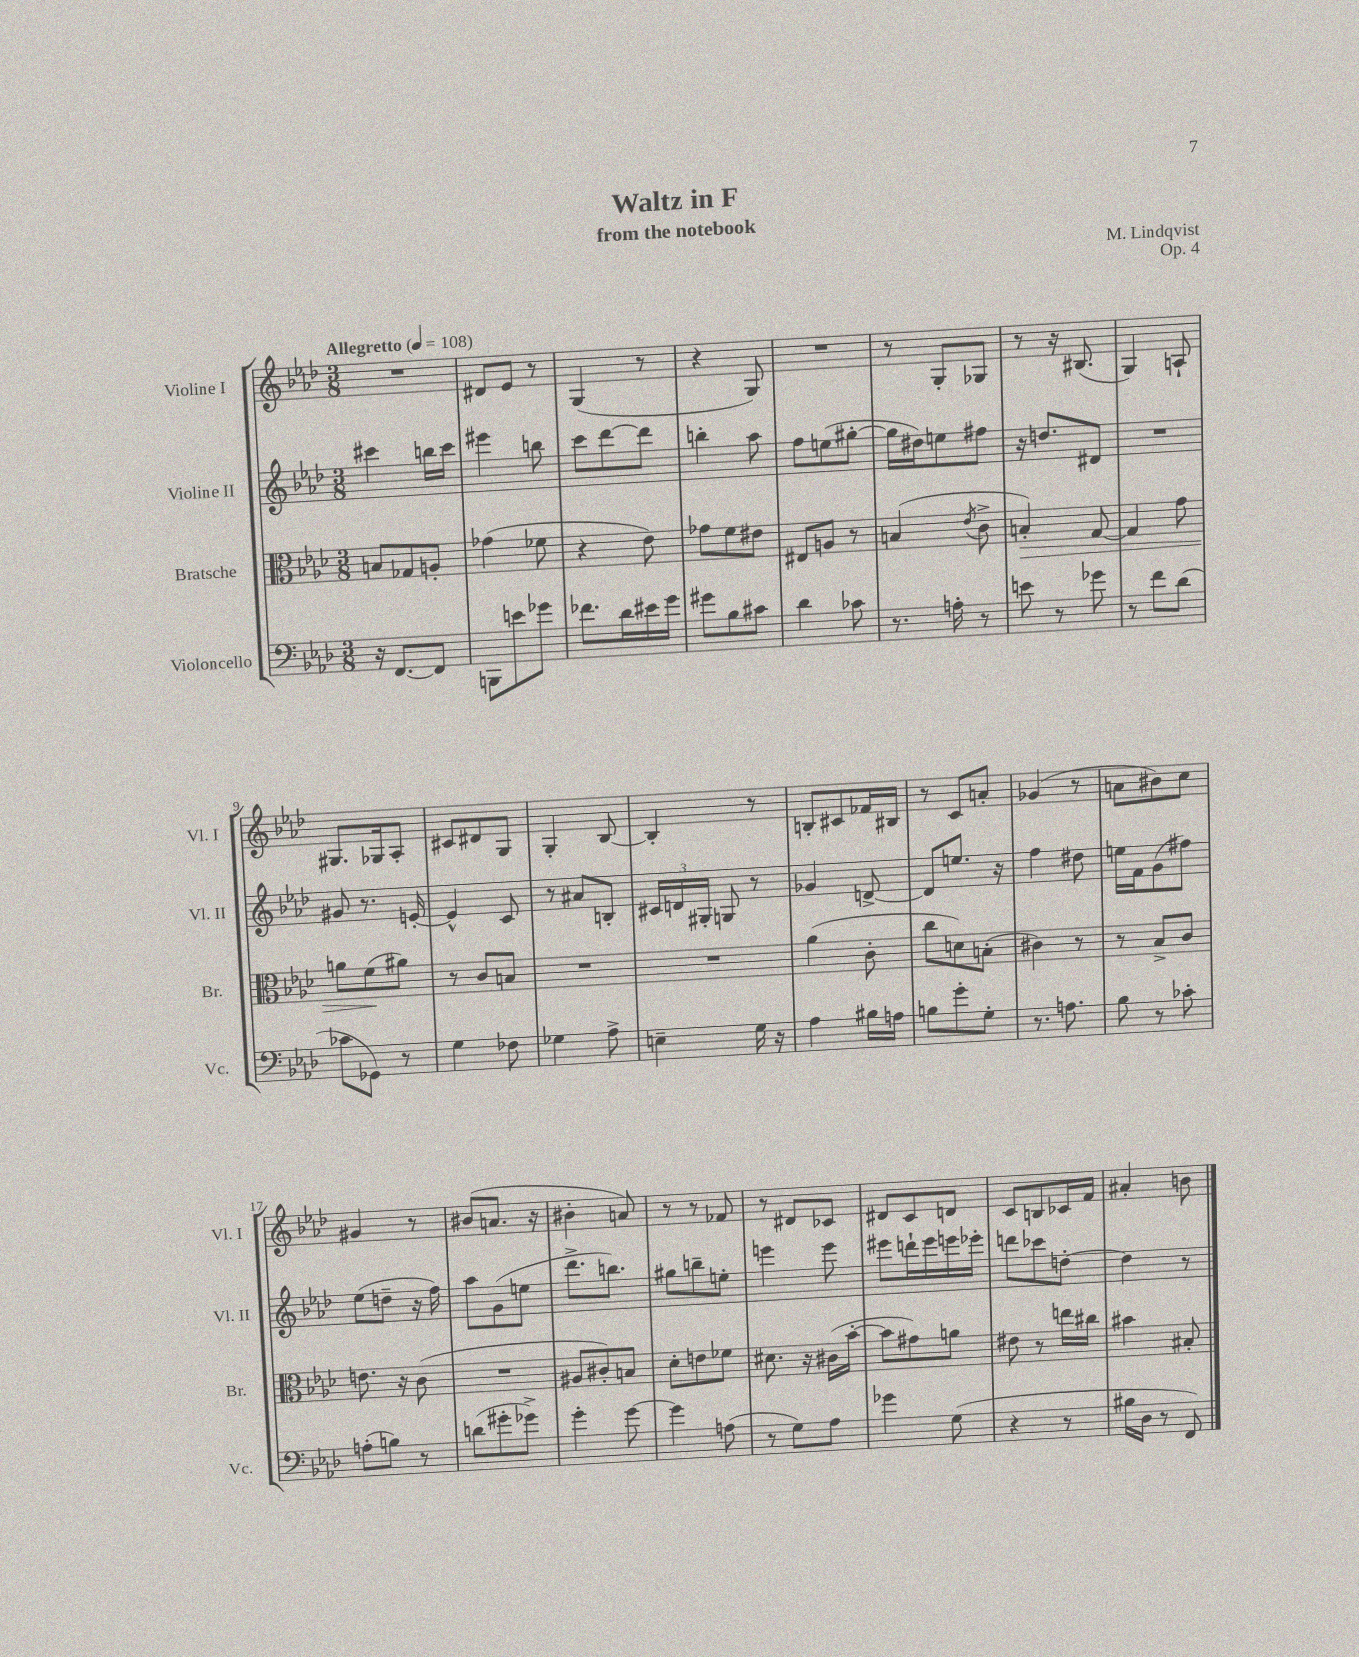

**kern	**kern	**dynam	**kern	**kern
*part4	*part3	*part3	*part2	*part1
*staff4	*staff3	*staff3	*staff2	*staff1
*I"Violoncello	*I"Bratsche	*	*I"Violine II	*I"Violine I
*I'Vc.	*I'Br.	*	*I'Vl. II	*I'Vl. I
*clefF4	*clefC3	*	*clefG2	*clefG2
*k[b-e-a-d-]	*k[b-e-a-d-]	*	*k[b-e-a-d-]	*k[b-e-a-d-]
*M3/8	*M3/8	*	*M3/8	*M3/8
*MM108	*MM108	*	*MM108	*MM108
=1	=1	=1	=1	=1
!	!	!	!	!LO:TX:a:B:t=Allegretto
16r	8Bn/L	.	4ccc#X\	4.r
[8.FF/L	.	.	.	.
.	8G-X/	.	.	.
8FF/J]	8An'/J	.	16bbn\LL	.
.	.	.	16ccc#\JJ	.
=2	=2	=2	=2	=2
8BBBn\L	(4g-X\	.	4eee#X\	8d#X/L
8en\	.	.	.	8e-/J
8g-X\J	8f-X\	.	8bbn\	8r
=3	=3	=3	=3	=3
8.f-X\L	4r	.	8ccc\L	(4G/
.	.	.	[8ddd-\	.
16d-\L	.	.	.	.
16e#X\	8e-\)	.	8ddd-\J]	8r
16g\JJ	.	.	.	.
=4	=4	=4	=4	=4
8g#X\L	8g-X\L	.	4bbn'\	4r
8B-\	8f\	.	.	.
8c#X\J	8e#X\J	.	8aa-\	8G/)
=5	=5	=5	=5	=5
4d-\	8E#X/L	.	8ff\L	4.r
.	8An/J	.	(8een\	.
8c-X\	8r	.	[8gg#X'\J	.
=6	=6	=6	=6	=6
8.r	(4Bn/	.	16gg#\LL]	8r
.	.	.	16dd#X\J)	.
.	.	.	8een\	8G'/L
16An'\	.	.	.	.
.	8qe-/	.	.	.
8r	8c^\	.	8ff#X\J	8G-X/J
=7	=7	=7	=7	=7
!	!	!LO:HP:b	!	!
8en\	4Bn'/)	>	16r	8r
.	.	.	8.ddn/L	.
8r	.	.	.	16r
.	.	.	.	(8.B#X/
8g-X\	[8G/	.	8d#X/J	.
=8	=8	=8	=8	=8
8r	4G/]	.	4.r	4G/)
8f\L	.	.	.	.
(8d-\J	8g\	.	.	8An`/
!!LO:LB:g=z
=9	=9	=9	=9	=9
8c-X\L	8an\L	.	8g#X/	8.G#X/L
8GG-X\J)	(8f\	.	8.r	.
.	.	.	.	16G-X/k
8r	8a#X\J)	]	.	8A-'/J
.	.	.	[16en'/	.
=10	=10	=10	=10	=10
4G\	8r	.	4e^^/]	8c#X/L
.	8c/L	.	.	8d#X/
8F-X\	8Bn/J	.	8c/	8G/J
=11	=11	=11	=11	=11
4G-X\	4.r	.	8r	4G'/
.	.	.	8a#X/L	.
8A-^\	.	.	8Bn'/J	[8B-/
=12	=12	=12	=12	=12
4En~\	4.r	.	24c#X/LL	4B-'/]
.	.	.	24dn/	.
.	.	.	24G#X'/JJ	.
.	.	.	8Gn/	.
16G\	.	.	8r	8r
16r	.	.	.	.
=13	=13	=13	=13	=13
4A-\	(4a-\	.	4g-X/	8Bn'/L
.	.	.	.	8c#X/
16B#X\LL	8c'\	.	[8dn^/	16f-X/L
16An\JJ	.	.	.	16B#X/JJ
=14	=14	=14	=14	=14
8Bn\L	8cc\L	.	8d/L]	8r
8g'\	8dn\)	.	8.een/J	8c/L
8G'\J	(8Bn'\J	.	.	8an'/J
.	.	.	16r	.
=15	=15	=15	=15	=15
8.r	4c#X\)	.	4ff\	(4g-X/
8.An\	.	.	.	.
.	8r	.	8dd#X\	8r
=16	=16	=16	=16	=16
8B-\	8r	.	16een\LL	8an\L
.	.	.	16f\J	.
8r	8B-^/L	.	(8g\	8b#X\)
8c-X'\	8c/J	.	8ff#X\J)	8cc\J
!!LO:LB:g=z
=17	=17	=17	=17	=17
(8An'\L	8.en\	.	(8ee-\L	4g#X/
8Bn\J)	.	.	8ddn~\J	.
.	16r	.	.	.
8r	(8c\	.	16r	8r
.	.	.	16ff\)	.
=18	=18	=18	=18	=18
(8dn\L	4.r	.	8aa-\L	(8b#X/L
8g#X'\	.	.	(8g\	8.an/J
8g-X^\J)	.	.	8een\J	.
.	.	.	.	16r
=19	=19	=19	=19	=19
4g'\	8A#X/L	.	8.ddd-^\L	4b#X'\
.	8c#X'/)	.	.	.
.	.	.	8.bbn\J)	.
[8g\	8Bn/J	.	.	8an/)
=20	=20	=20	=20	=20
4g\]	8d-'\L	.	8gg#X\L	8r
.	8en\	.	8bbn~\	8r
(8An\	8f-X\J	.	8een'\J	8f-X/
=21	=21	=21	=21	=21
8r	8.d#X\	.	4eeen\	8r
8G\L)	.	.	.	8d#X/L
.	16r	.	.	.
8A-\J	(16c#X\LL	.	8eee\	8c-X/J
.	[16b-'\JJ	.	.	.
=22	=22	=22	=22	=22
4g-X\	8b-\L]	.	8eee#X\L	8d#X/L
.	8g#X\)	.	16dddn`\L	8c/
.	.	.	16eee#\	.
(8G\	8an\J	.	16eeen\	8dn/J
.	.	.	16eee-X'\JJ	.
=23	=23	=23	=23	=23
4r	8e#X\	.	8dddn\L	8c/L
.	8r	.	8ccc-X\	8Bn/
8r	16een\LL	.	[8ddn'\J	16c-X/L
.	16cc#X\JJ	.	.	16f/JJ
=24	=24	=24	=24	=24
16B#X\LL	4b#X\	.	4dd\]	4a#X'/
16D-\JJ	.	.	.	.
8r	.	.	.	.
8FF/)	8B#X'/	.	8r	8bn\
==	==	==	==	==
*-	*-	*-	*-	*-
